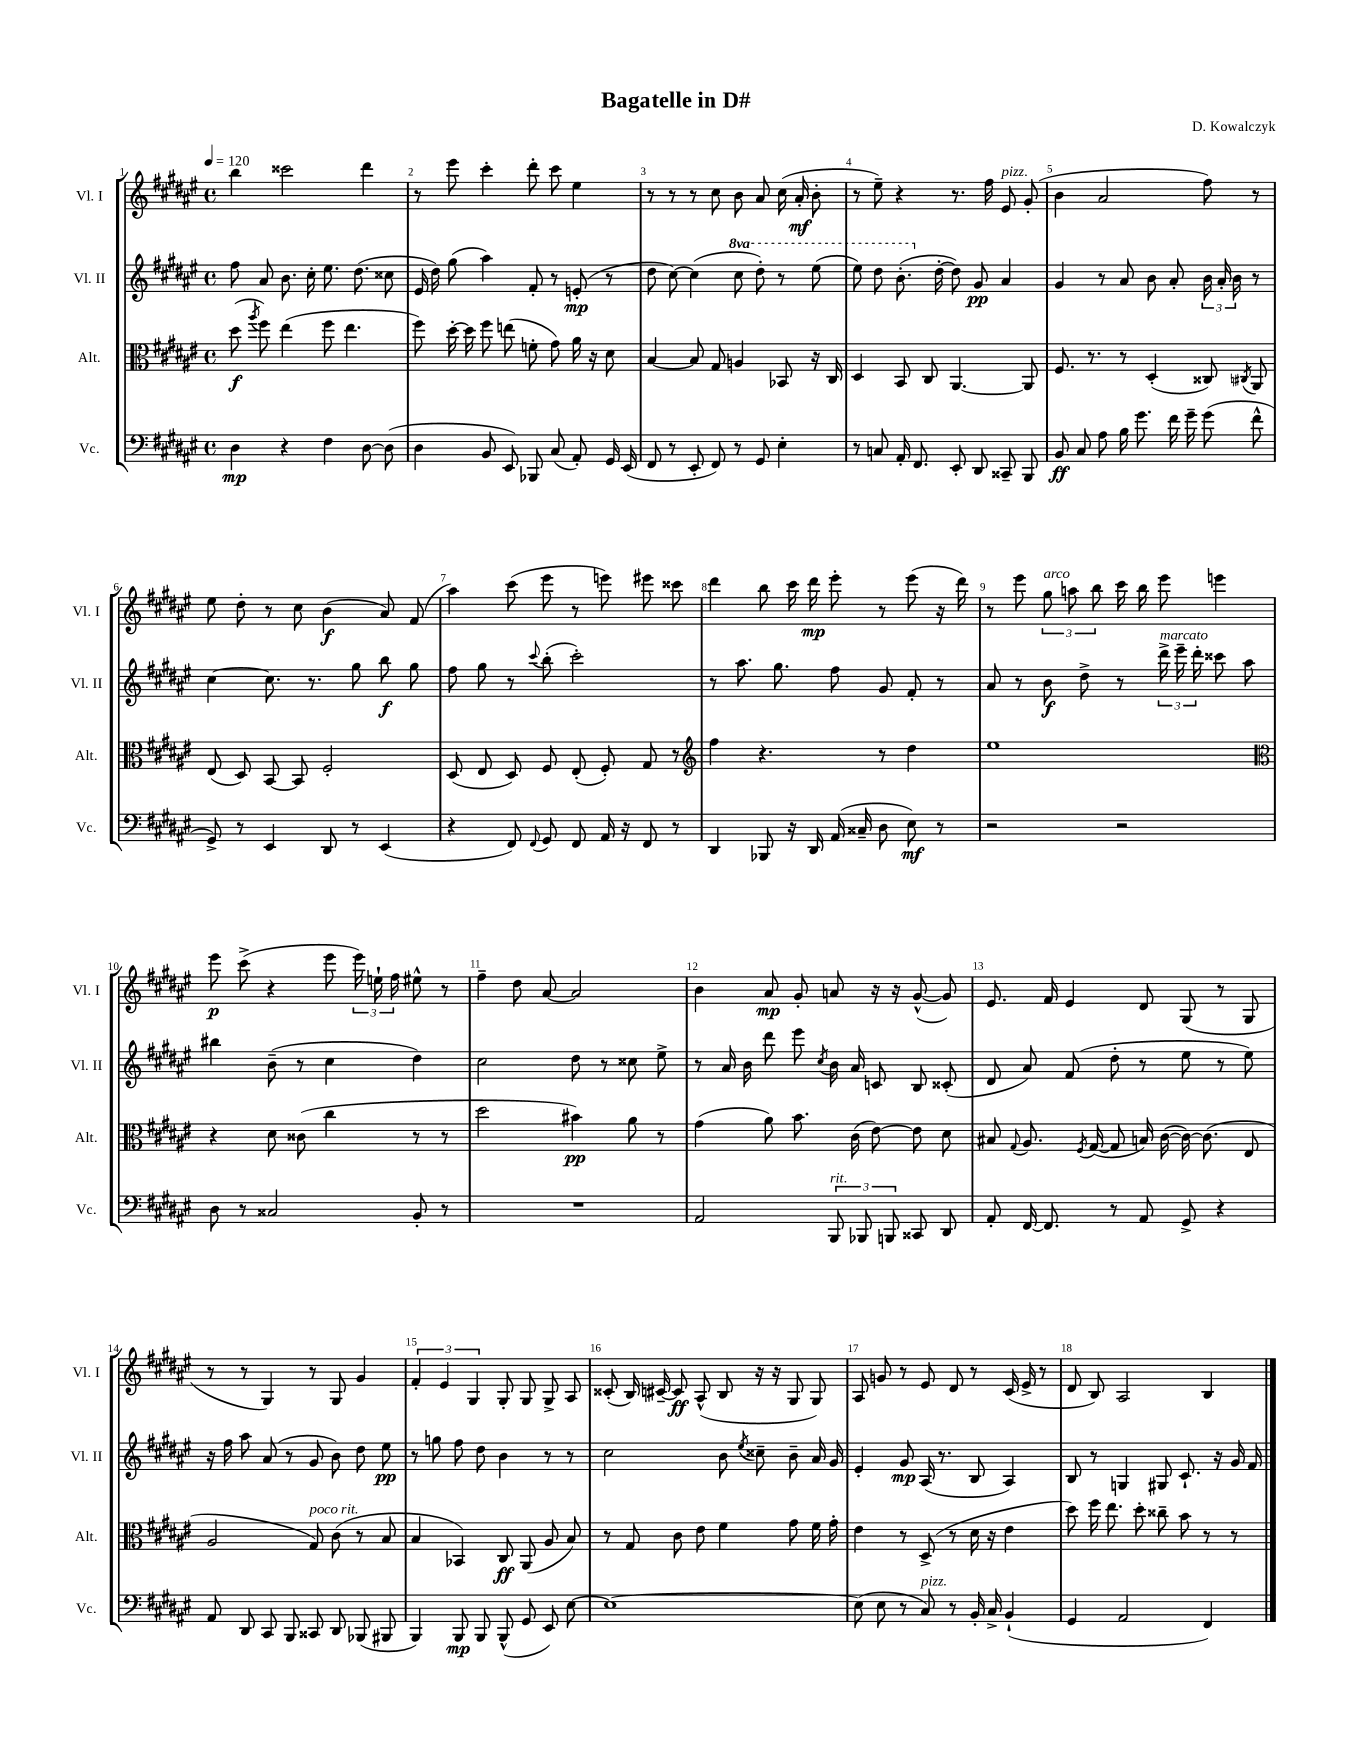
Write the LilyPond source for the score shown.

\header { title = "Bagatelle in D#" composer = "D. Kowalczyk" }
<<
\new StaffGroup <<
\new Staff = "s0" \with { instrumentName = "Vl. I" shortInstrumentName = "Vl. I" } {
    \clef treble \key fis \major \defaultTimeSignature \time 4/4 \tempo 4 = 120
    \autoBeamOff b''4 cisis'''2 dis'''4 |
    r8 eis'''8 cis'''4-. dis'''8-. cis'''8 eis''4 |
    r8 r8 r8 cis''8 b'8 ais'8 cis''16( ais'16-.\mf b'8-. |
    r8 eis''8--) r4 r8. fis''16 eis'8^\markup { \italic "pizz." } gis'8-.( |
    b'4 ais'2 fis''8) r8 |
    eis''8 dis''8-. r8 cis''8 b'4\f( ais'8) fis'8( |
    ais''4) cis'''8( eis'''8 r8 e'''8) eis'''8 cisis'''8 |
    dis'''4 b''8 cis'''16 dis'''16\mp eis'''8-. r8 eis'''8( r16 dis'''16) |
    r8 eis'''8 \tuplet 3/2 { gis''8^\markup { \italic "arco" } a''8 b''8 } cis'''16 b''16 eis'''8 e'''4 |
    eis'''8\p cis'''8->( r4 eis'''8 \tuplet 3/2 { eis'''16) e''16-! fis''16 } eis''8-^ r8 |
    fis''4-- dis''8 ais'8~ ais'2 |
    b'4 ais'8\mp gis'8-. a'8 r16 r16 gis'8~-^( gis'8) |
    eis'8. fis'16 eis'4 dis'8 gis8( r8 gis8 |
    r8 r8 gis4) r8 gis8 gis'4 |
    \tuplet 3/2 { fis'4-. eis'4 gis4 } gis8-. gis8 gis8-> ais8 |
    cisis'8-.( b16) cis'16~-- cis'8\ff ais8-^( b8 r16 r16 gis8 gis8) |
    ais8 g'8 r8 eis'8 dis'8 r8 cis'16( eis'16-> r8 |
    dis'8 b8) ais2 b4 \bar "|." |
}
\new Staff = "s1" \with { instrumentName = "Vl. II" shortInstrumentName = "Vl. II" } {
    \clef treble \key fis \major \defaultTimeSignature \time 4/4 \set Staff.ottavationMarkups = #ottavation-simple-ordinals
    \autoBeamOff fis''8 ais'8 b'8. cis''16-. eis''8. dis''8.( cisis''8 |
    eis'16 dis''16) gis''8( ais''4) fis'8-. r8 e'8-.\mp( r8 |
    dis''8 cis''8~) cis''4( \ottava #1 cis'''8 dis'''8-.) r8 eis'''8( |
    eis'''8) dis'''8 b''8.-.( \ottava #0 dis''16~-. dis''8) gis'8\pp ais'4 |
    gis'4 r8 ais'8 b'8 ais'8-. \tuplet 3/2 { b'16 ais'16-. b'16 } r8 |
    cis''4~ cis''8. r8. gis''8 b''8\f gis''8 |
    fis''8 gis''8 r8 \appoggiatura { cis'''8 } b''8-.( cis'''2-.) |
    r8 ais''8. gis''8. fis''8 gis'8 fis'8-. r8 |
    ais'8 r8 b'8\f dis''8-> r8 \tuplet 3/2 { dis'''16->^\markup { \italic "marcato" } eis'''16-- dis'''16-. } cisis'''8 ais''8 |
    bis''4 b'8--( r8 cis''4 dis''4) |
    cis''2 dis''8 r8 cisis''8 eis''8-> |
    r8 ais'16 b'16 dis'''8 eis'''8 \acciaccatura { cis''8 } b'16 ais'16 c'8 b8 cisis'8-.( |
    dis'8 ais'8) fis'8( dis''8-. r8 eis''8 r8 eis''8) |
    r16 fis''16 ais''8 ais'8( r8 gis'8 b'8) dis''8 eis''8\pp |
    r8 g''8 fis''8 dis''8 b'4 r8 r8 |
    cis''2 b'8 \acciaccatura { eis''8 } cisis''8-- b'8-- ais'16 gis'16 |
    eis'4-. gis'8\mp ais16( r8. b8 ais4) |
    b8 r8 g4 gis8 cis'8.-! r16 gis'16 fis'16 \bar "|." |
}
\new Staff = "s2" \with { instrumentName = "Alt." shortInstrumentName = "Alt." } {
    \clef alto \key fis \major \defaultTimeSignature \time 4/4
    \autoBeamOff dis''8\f( \acciaccatura { ais''8 } fis''8) eis''4( fis''8 eis''4. |
    fis''8) dis''16~-. dis''16 fis''8 e''8( f'8-. gis'8) ais'16 r16 dis'8 |
    b4~ b8 gis8 a4 bes,8 r16 cis16 |
    dis4 b,8 cis8 ais,4.~ ais,8 |
    fis8. r8. r8 dis4-.( cisis8) \acciaccatura { cis8 } ais,8 |
    eis8( dis8) b,8~ b,8 fis2-. |
    dis8( eis8 dis8) fis8 eis8-.( fis8-.) gis8 r8 |
    \clef treble fis''4 r4. r8 dis''4 |
    eis''1 |
    \clef alto r4 dis'8 cisis'8( cis''4 r8 r8 |
    dis''2 bis'4\pp) ais'8 r8 |
    gis'4( ais'8) b'8. cis'16( eis'8~) eis'8 dis'8 |
    bis8 \appoggiatura { gis8 } ais8. \acciaccatura { fis8 } gis16~( gis8 b16) cis'16~( cis'16~) cis'8.( eis8 |
    ais2 gis8^\markup { \italic "poco rit." }) cis'8( r8 b8 |
    b4 bes,4) cis8\ff ais,8( ais8 b8) |
    r8 gis8 cis'8 eis'8 fis'4 gis'8 fis'16 gis'16-. |
    eis'4 r8 dis8->( r8 dis'16 r16 eis'4 |
    dis''8) fis''16 eis''8. dis''8-. cisis''8-- b'8 r8 r8 \bar "|." |
}
\new Staff = "s3" \with { instrumentName = "Vc." shortInstrumentName = "Vc." } {
    \clef bass \key fis \major \defaultTimeSignature \time 4/4
    \autoBeamOff dis4\mp r4 fis4 dis8~ dis8( |
    dis4 b,8 eis,8) bes,,8 cis8( ais,8-.) gis,16 eis,16( |
    fis,8 r8 eis,8-. fis,8) r8 gis,8 eis4-. |
    r8 c8 ais,16-. fis,8. eis,8-. dis,8 cisis,8-- b,,8 |
    b,8\ff cis8 ais8 b16 gis'8. fis'16 gis'16-- gis'8( fis'8-^ |
    gis,8->) r8 eis,4 dis,8 r8 eis,4( |
    r4 fis,8) \appoggiatura { fis,8 } gis,8 fis,8 ais,16 r16 fis,8 r8 |
    dis,4 bes,,8 r16 dis,16 ais,16( cisis16-- dis8 eis8\mf) r8 |
    r2 r2 |
    dis8 r8 cisis2 b,8-. r8 |
    R1 |
    ais,2 \tuplet 3/2 { b,,8^\markup { \italic "rit." } bes,,8 b,,8 } cisis,8 dis,8 |
    ais,8-. fis,16~ fis,8. r8 ais,8 gis,8-> r4 |
    ais,8 dis,8 cis,8 b,,8 cisis,8 dis,8 bes,,8( bis,,8 |
    b,,4) b,,8\mp b,,8 b,,8-^( gis,8 eis,8) eis8~ |
    eis1~ |
    eis8( eis8 r8 cis8^\markup { \italic "pizz." }) r8 b,16-. cis16-> b,4-!( |
    gis,4 ais,2 fis,4) \bar "|." |
}
>>
>>
\layout { \context { \Score \override BarNumber.break-visibility = ##(#f #t #t) barNumberVisibility = #all-bar-numbers-visible } }
